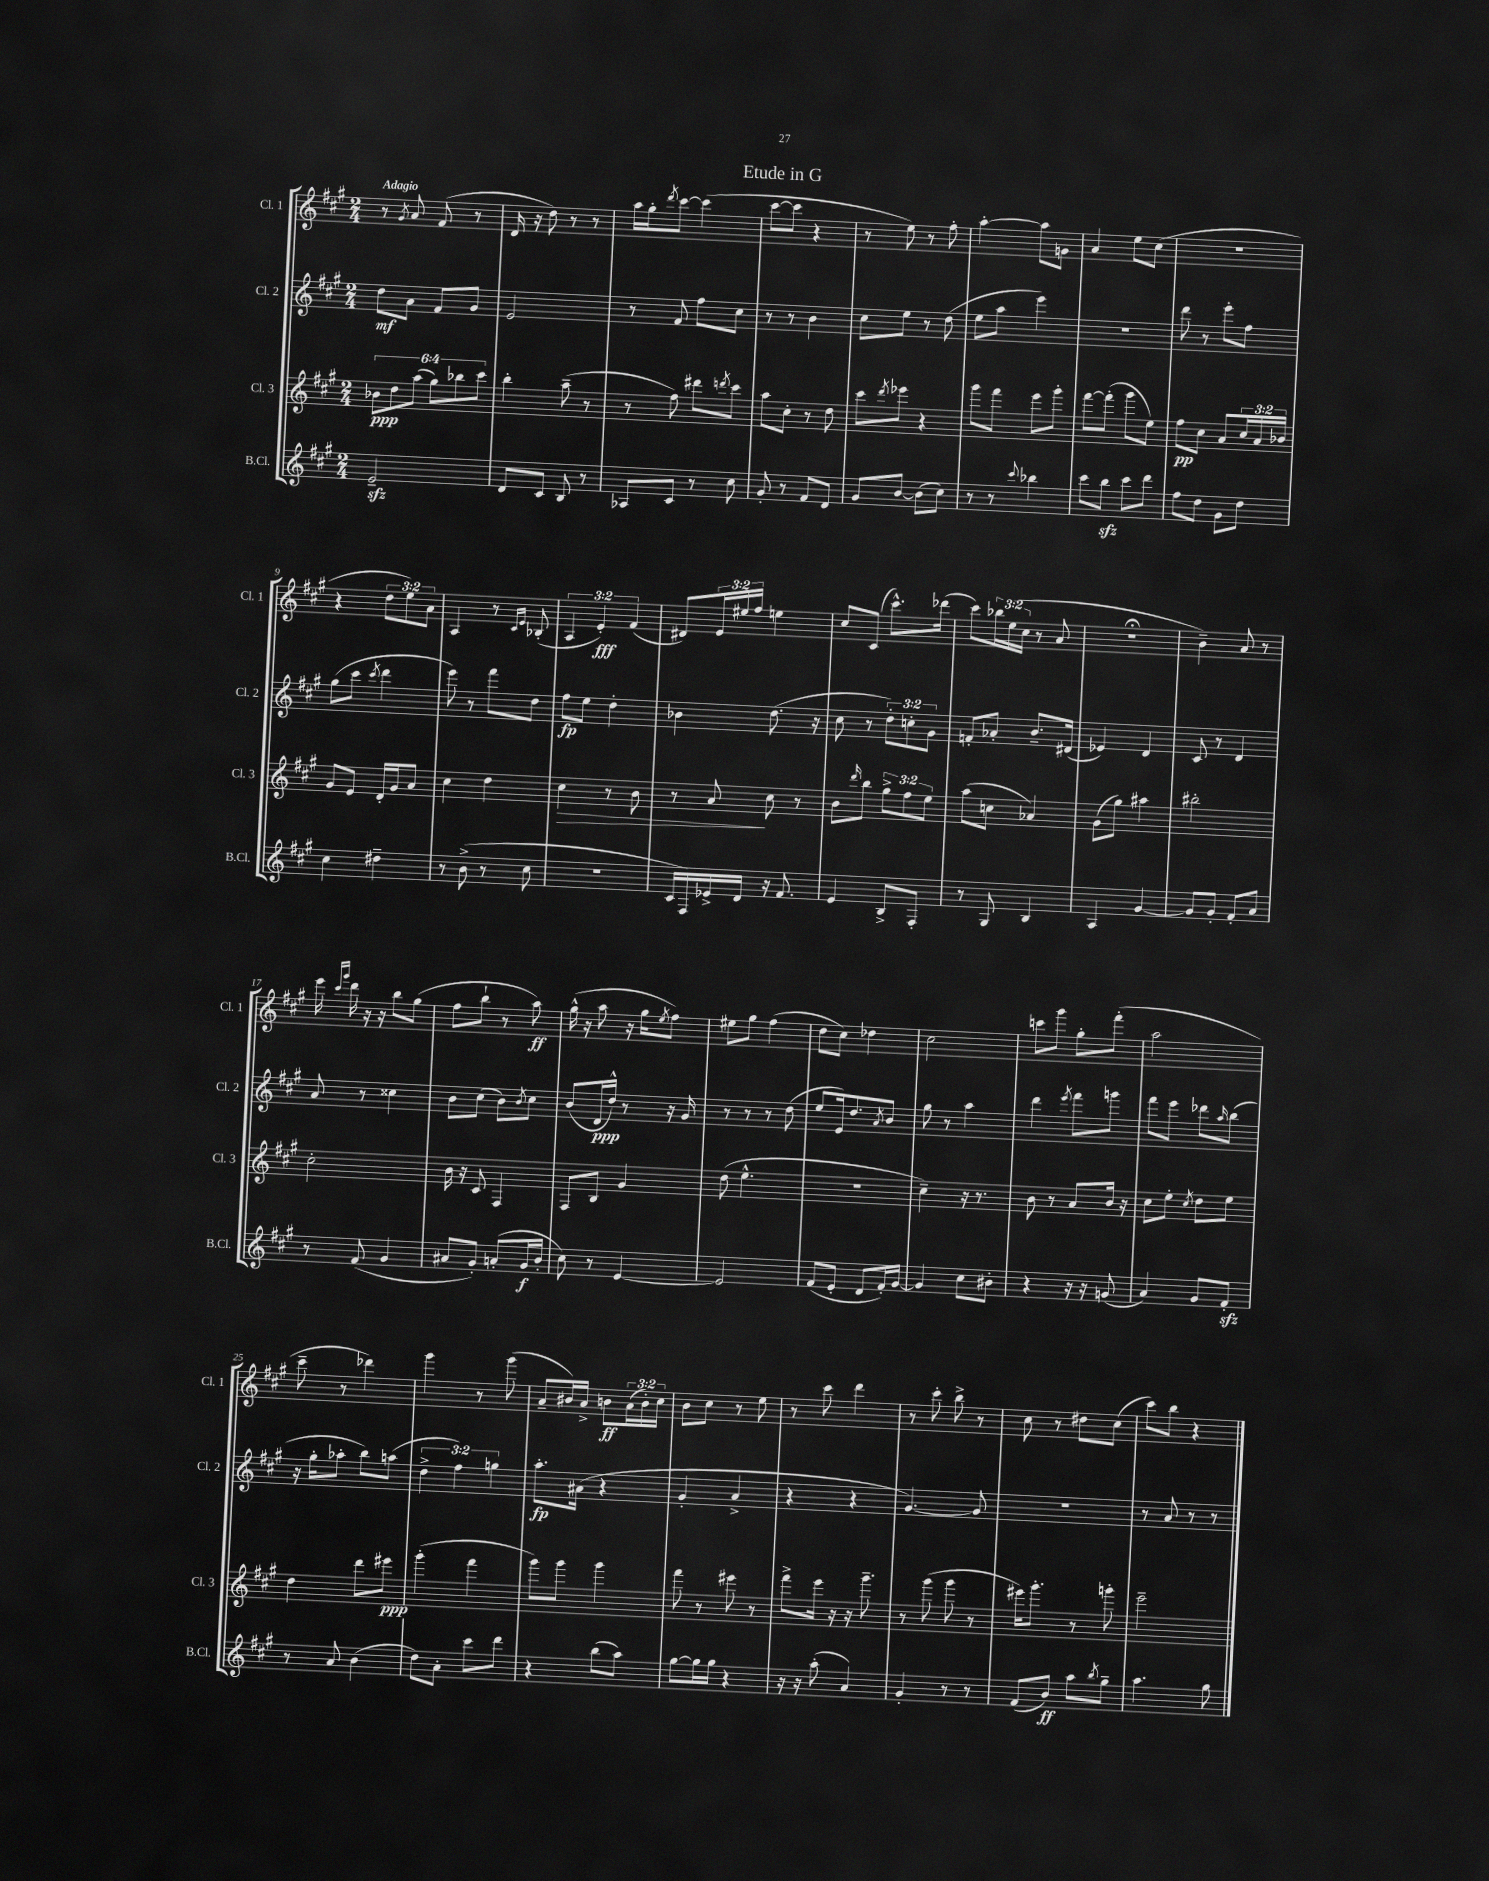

**kern	**kern	**kern	**kern
*staff4	*staff3	*staff2	*staff1
*clefG2	*clefG2	*clefG2	*clefG2
*k[f#c#g#]	*k[f#c#g#]	*k[f#c#g#]	*k[f#c#g#]
*M2/4	*M2/4	*M2/4	*M2/4
2e~/	12b-\L	8dd\L	8r
.	12dd\	.	.
.	.	.	8qg#/
.	.	8a\J	8a/
.	(12aa\J	.	.
.	12gg#\L)	8f#/L	(8f#/
.	12bb-\	.	.
.	.	8g#/J	8r
.	12ccc#\J	.	.
=	=	=	=
8d/L	4bb'\	2e/	16d/
.	.	.	16r
8c#/J	.	.	8dd\)
8B/	(8aa~\	.	8r
8r	8r	.	8r
=	=	=	=
8A-/L	8r	8r	16aa\LL
.	.	.	16gg#'\J
.	.	.	8qddd/
8c#/J	8ff#\)	8f#/	[8ccc#\J
8r	8ddd#\L	8ff#\L	(4ccc#\]
.	8qddd/	.	.
8cc#\	8ccc#\J	8cc#\J	.
=	=	=	=
8g#'/	8aa\L	8r	[8ccc#\L
8r	8cc#'\J	8r	8ccc#\]J
8f#/L	8r	4b\	4r
8d/J	8dd\	.	.
=	=	=	=
8g#/L	8ccc#\L	8cc#\L	8r
.	8qddd/	.	.
[8b/J	8eee-\J	8ee\J	8ee\)
(8b\]L	4r	8r	8r
8cc#\J)	.	(8dd\	8ff#'\
=	=	=	=
8r	8ggg#\L	8ee\L	[4aa'\
8r	8fff#\J	8aa\J	.
8qqccc#/	.	.	.
4bb-\	8eee\L	4eee\)	8aa\]L
.	8ggg#'\J	.	8g\J
=	=	=	=
8ccc#\L	[8fff#\L	2r	4a/
8bb\J	(8fff#'\]J	.	.
8ccc#\L	8ggg#\L	.	8ee\L
8ddd\J	8ee\J)	.	(8cc#\J
=	=	=	=
8ff#\L	8ff#\L	8ddd\	2r
8dd\J	8cc#\J	8r	.
8g#\L	8a/L	8eee'\L	.
8dd\J	24cc#/L	8ff#\J	.
.	24a/	.	.
.	24b-/JJ	.	.
=	=	=	=
4cc#\	8g#/L	(8gg#\L	4r
.	8e/J	8ccc#\J	.
.	.	8qccc#/	.
4dd#~\	16d'/LL	4ddd\	12dd\L
.	16g#/J	.	.
.	.	.	12ee\)
.	8a/J	.	.
.	.	.	12a\J
=	=	=	=
8r	4cc#\	8eee\)	4A/
(8b^\	.	8r	.
8r	4dd\	8fff#\L	8r
.	.	.	16qqc#/LL
.	.	.	16qqe/JJ
8cc#\	.	8dd\J	(8B-'/
=	=	=	=
2r	4cc#\	8ff#\L	6A/
.	.	8ee\J	.
.	.	.	6e'/)
.	8r	4dd'\	.
.	.	.	(6f#/
.	8b\	.	.
=	=	=	=
16c#/LL	8r	4b-\	8d#/L)
16F#/)	.	.	.
16e-^/	8a/	.	24e/L
.	.	.	24ee#/
16d/JJ	.	.	.
.	.	.	24ff#/JJ
16r	8cc#\	(8.dd\	4ee\
8.f#/	.	.	.
.	8r	.	.
.	.	16r	.
=	=	=	=
4e/	8b\L	8cc#\	8cc#/L
.	16qqddd/	.	.
.	8bb\J	8r	(8c#/J
8B^/L	12gg#^\L	12dd'\L)	8.ccc#^^\L)
.	12ff#\	12cc'\	.
8F#'/J	.	.	.
.	12ee\J	12g#\J	.
.	.	.	(16ddd-\Jk
=	=	=	=
8r	(8aa\L	8f'/L	8ccc#\L)
8G#/	8cc\J	8a-'/J	24bb-\L
.	.	.	(24ee\
.	.	.	24cc#\JJ
4B/	4a-/)	8.b~/L	8r
.	.	.	8a/
.	.	(16d#/Jk	.
=	=	=	=
4A/	(8g#\L	4e-/)	2r;
.	8gg#\J)	.	.
[4g#/	4aa#\	4d/	.
=	=	=	=
8g#/]L	2bb#'\	8c#/	4b~\)
8g#'/J	.	8r	.
8f#'/L	.	4d/	8a/
8a/J	.	.	8r
=	=	=	=
8r	2cc#'\	8a/	16eee\
.	.	.	16qqccc#/LL
.	.	.	16qqggg#/JJ
.	.	.	16ddd\
(8f#/	.	8r	16r
.	.	.	16r
4g#/	.	4cc##\	8bb\L
.	.	.	(8gg#\J
=	=	=	=
8a#/L	16b\	8b\L	8ff#\L
.	16r	.	.
8g#'/J)	8c#/	(8cc#\J	8bb`\J
(8a'/L	4F#/	8b\L)	8r
.	.	8qb/	.
16g#/L	.	8cc#\J	8aa\)
16b'/JJ	.	.	.
=	=	=	=
8cc#\)	8F#/L	(8b/L	(16gg#^^\
.	.	.	16r
8r	8B/J	16d/L	8aa\
.	.	16dd^^/JJ)	.
[4e/	4g#/	8r	16r
.	.	.	16gg#\LK
.	.	.	8qee/
.	.	16r	8ff#\J)
.	.	16g#/	.
=	=	=	=
2e/]	(8dd\	8r	8ee#\L
.	4.ee^^\	8r	8gg#\J
.	.	8r	(4ff#\
.	.	(8dd\	.
=	=	=	=
(8f#/L	2r	8ee/L	8dd\L
8e'/J	.	16e/k)	8cc#\J)
.	.	8.dd/	.
8d/L	.	.	4dd-\
.	.	8qa/	.
16f#'/L)	.	8b/J	.
[16g#/JJ	.	.	.
=	=	=	=
4g#/]	4cc#~\)	8gg#\	2cc#\
.	.	8r	.
8cc#\L	16r	4aa\	.
.	8.r	.	.
8b#'\J	.	.	.
=	=	=	=
4r	8b\	4ddd\	8ccc\L
.	8r	.	8ggg#\J
.	.	8qeee/	.
16r	8a/L	8fff#\L	8gg#'\L
16r	.	.	.
(8g/	16b/Jk	8ggg\J	(8fff#'\J
.	16r	.	.
=	=	=	=
4a/)	8cc#\L	8fff#\L	2aa\
.	8ee'\J	8eee\J	.
.	8qcc#/	.	.
8g#/L	8dd\L	8ddd-\L	.
.	.	16qqaa/	.
8f#'/J	8ee\J	(8bb\J	.
=	=	=	=
8r	4dd\	16r	8ccc#~\
.	.	16gg#'\LK	.
8a/	.	8aa-'\J	8r
(4b\	8ddd\L	8bb\L)	4ddd-\)
.	8eee#\J	(8aa\J	.
=	=	=	=
8dd\L)	(4ggg#'\	6dd^\	4ggg#\
8a'\J	.	.	.
.	.	6ff#\)	.
8ccc#\L	4fff#\	.	8r
.	.	6gg\	.
8ddd\J	.	.	(8ggg#\
=	=	=	=
4r	8ggg#\L)	8.aa'\L	8a~/L
.	8ggg#\J	.	16b#/L)
.	.	(16a#\Jk	16a^/JJ
(8bb\L	4ggg#\	4r	8b\L
8aa\J)	.	.	(24a\L
.	.	.	24b'\)
.	.	.	24cc#\JJ
=	=	=	=
[8gg#\L	8fff#\	4g#'/	8b\L
16gg#\]L	8r	.	8cc#\J
16gg#\JJ	.	.	.
4r	8eee#\	4a^/	8r
.	8r	.	8ee\
=	=	=	=
16r	8fff#^\L	4r	8r
16r	.	.	.
(8aa'\	16eee\Jk	.	8ccc#\
.	16r	.	.
4a/)	16r	4r	4ddd\
.	8.ggg#~\	.	.
=	=	=	=
4g#'/	8r	[4.g#/)	8r
.	(8ggg#\	.	8ccc#'\
8r	8ggg#\	.	8bb^\
8r	8r	8g#/]	8r
=	=	=	=
(8f#/L	16eee#\LK)	2r	8cc#\
.	8.ggg#'\J	.	.
8b/J)	.	.	8r
8aa\L	8r	.	8dd#\L
8qbb/	.	.	.
8gg#~\J	8ggg'\	.	(8cc#\J
=	=	=	=
4.aa\	2eee~\	8r	8ccc#\L)
.	.	8a/	8bb\J
.	.	8r	4r
8gg#\	.	8r	.
==	==	==	==
*-	*-	*-	*-
